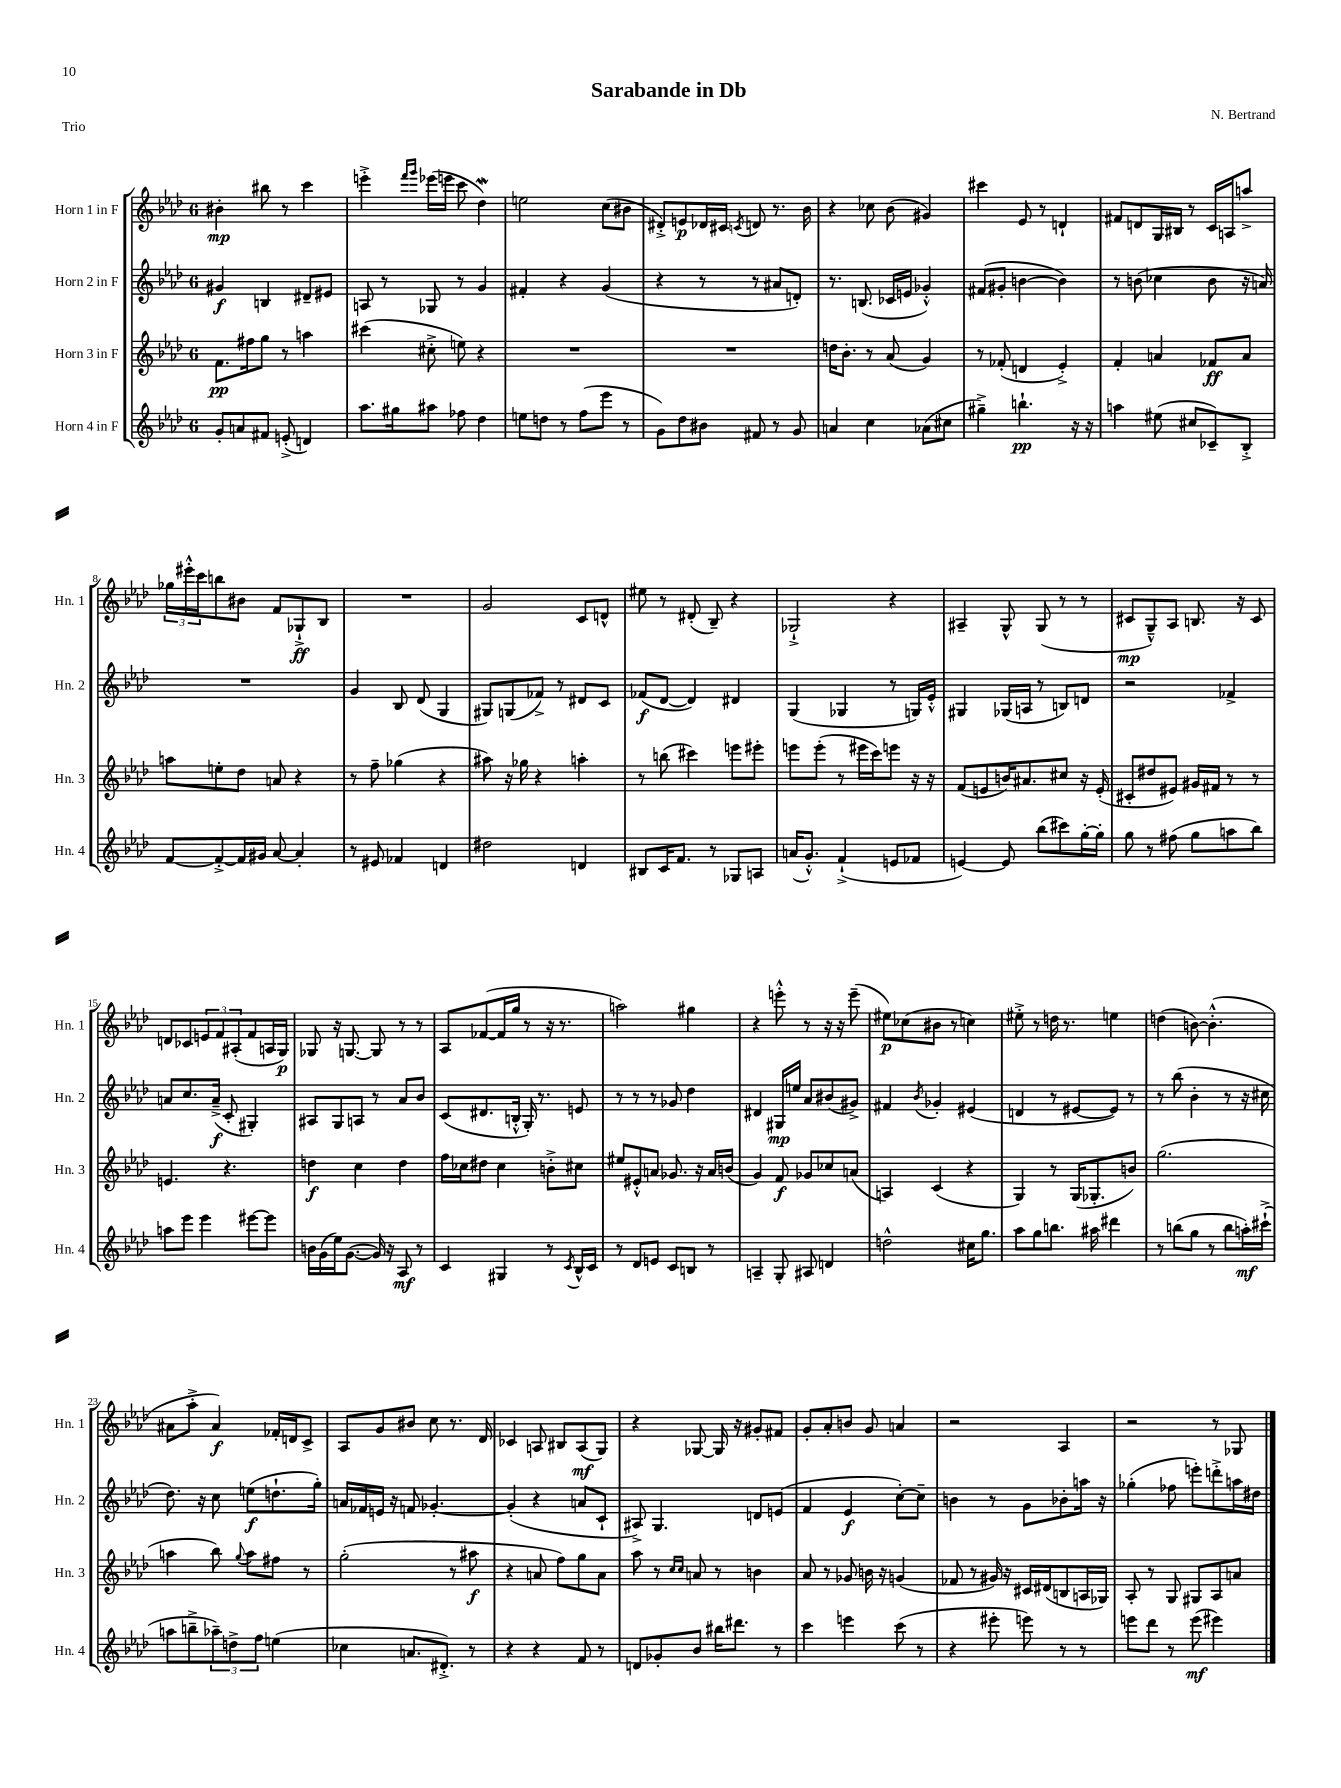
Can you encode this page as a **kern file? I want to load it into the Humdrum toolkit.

**kern	**kern	**kern	**kern
*staff4	*staff3	*staff2	*staff1
*clefG2	*clefG2	*clefG2	*clefG2
*k[b-e-a-d-]	*k[b-e-a-d-]	*k[b-e-a-d-]	*k[b-e-a-d-]
*M6/8	*M6/8	*M6/8	*M6/8
8g'/L	8.f\L	4g#/	4b#'\
8a/	.	.	.
.	16ff#\k	.	.
8f#/J	8gg\J	4B/	8bb#\
(8e'^/	8r	.	8r
4d/)	4aa\	8d#~/L	4ccc\
.	.	8e#/J	.
=	=	=	=
8.aa-\L	(4ccc#\	8A/	4eee'^\
.	.	8r	.
16gg#\k	.	.	.
.	.	.	16qqfff/LL
.	.	.	16qqggg/JJ
8aa#\J	8cc#'^\	8G-/	(16eee-\LL
.	.	.	16eee\JJ
8ff-\	8ee\)	8r	8ccc\
4dd-\	4r	4g/	4dd-\)
=	=	=	=
8ee\L	2.r	4f#'/	2ee\
8dd\J	.	.	.
8r	.	4r	.
(8ff\L	.	.	.
8eee-\J	.	(4g/	(8cc\L
8r	.	.	8b#\J
=	=	=	=
8g\L)	2.r	4r	8d#'^/L)
8dd-\	.	.	8e/
8b#\J	.	8r	16d-/L
.	.	.	16c#/JJ
.	.	.	8qc/
8f#/	.	8r	8d/
8r	.	8a#/L	8.r
8g/	.	8d'/J)	.
.	.	.	16b-\
=	=	=	=
4a/	16dd\LK	8.r	4r
.	8.b-'\J	.	.
.	.	(8.B/	.
4cc\	8r	.	8cc-\
.	(8a-/	16c-/LL	(8b-\
.	.	16e/JJ	.
(8a-\L	4g/)	4g-'^^/)	4g#/)
8cc#\J	.	.	.
=	=	=	=
4gg#~^\)	8r	(8f#/L	4ccc#\
.	(8f-'/	8g#'/J	.
4.bb`\	4d/	[4b\	8e-/
.	.	.	8r
.	4e-'^/)	4b\])	4d`/
16r	.	.	.
16r	.	.	.
=	=	=	=
4aa\	4f'/	8r	8f#/L
.	.	(8b\	8d/
(8ee#\	4a/	4cc-\	16G/L
.	.	.	16B#/JJ
8cc#/L	.	.	8r
8c-~/)	8f-/L	8b\	16c/LL
.	.	.	16A/J
8B-'^/J	8a/J	16r	8aa^/J
.	.	16a/)	.
=	=	=	=
[8f/L	8aa\L	2.r	24gg-\LL
.	.	.	24eee#'^^\
.	.	.	24ccc\J
8f'^/_	8ee'\	.	8bb\
16f/]L	8dd-\J	.	8b#\J
16g#/JJ	.	.	.
[8a-/	8a/	.	8f/L
4a-'/]	4r	.	8G-`^/
.	.	.	8B-/J
=	=	=	=
8r	8r	4g/	2.r
8e#/	8ff~\	.	.
4f-/	(4gg-\	8B-/	.
.	.	(8d-/	.
4d/	4r	4G/	.
=	=	=	=
2dd#\	8aa#\)	8G#/L)	2g/
.	16r	(8G/	.
.	16gg-\	.	.
.	4r	8f-^/J)	.
.	.	8r	.
4d/	4aa'\	8d#/L	8c/L
.	.	8c/J	8d^^/J
=	=	=	=
8B#/L	8r	(8f-/L	8ee#\
16c/K	(8bb\	[8d-/J	8r
8.f/J	.	.	.
.	4ccc#\)	4d-/])	(8d#'/
8r	.	.	8B-~/)
8G-/L	8eee\L	4d#/	4r
8A/J	8eee#'\J	.	.
=	=	=	=
(16a/LK	8eee\L	(4G/	2G-`^/
8.g'^^/J)	.	.	.
.	(8eee'\J	.	.
(4f`^/	8r	4G-/	.
.	16eee#\LL	.	.
.	16ccc\J)	.	.
8e/L	8eee\J	8r	4r
8f-/J	16r	16G/LL)	.
.	16r	16e-'^^/JJ	.
=	=	=	=
[4e/)	(8f/L	4G#/	4A#~/
.	8e/	.	.
8e/]	16b/K)	(16G-/LL	8G^^/
.	8.a#/	16A/JJ	.
(8bb-\L	.	8r	(8G/
8ccc#\)	8cc#/J	8B/L)	8r
[16gg'\L	16r	8d/J	8r
16gg'\]JJ	(16e'/	.	.
=	=	=	=
8gg\	8c#'/L	2r	8c#/L
8r	8dd#/	.	8G~^^/)
(8ff#\	8e#/J)	.	8A-/J
8gg\L	16g#/LL	.	8.B/
.	16f#/JJ	.	.
8aa\	8r	4f-^/	.
.	.	.	16r
8bb-\J)	8r	.	8c#/
=	=	=	=
8aa\L	4.e/	8a/L	8d/L
8eee-\J	.	8.cc/	8c-/
4eee-\	.	.	12e/
.	.	(16a~^/Jk	.
.	.	.	12f/
.	4.r	8c'/	.
.	.	.	(12A#'/
[8eee#\L	.	4G#'/)	8f/
8eee#\]J	.	.	16A/L
.	.	.	16G/JJ)
=	=	=	=
16b\LL	4dd\	8A#/L	8G-/
(16g\	.	.	.
16ee-\J)	.	8G/	16r
([8.g\J	.	.	[8.G/
.	4cc\	8A/J	.
16g/])	.	8r	8G/]
16r	.	.	.
8A-/	4dd\	8a-/L	8r
8r	.	8b-/J	8r
=	=	=	=
4c/	16ff\LL	(8c/L	8A-/L
.	16cc-\J	.	.
.	8dd#\J	8.d#/	([8f-/
4G#/	4cc-\	.	16f-/]L
.	.	16B'^^/Jk	16gg/JJ
.	.	16G'/)	8r
.	.	8.r	.
8r	8b'^\L	.	16r
.	.	.	8.r
8qc/	.	.	.
16B-^^/LL	8cc#\J	8e/	.
16c/JJ	.	.	.
=	=	=	=
8r	8ee#/L	8r	2aa\)
8d-/L	8e#'^^/	8r	.
8e/J	8a/J	8r	.
8c/L	8.g-/	8g-/	.
8B/J	.	4dd-\	4gg#\
.	16r	.	.
8r	16a/LL	.	.
.	(16b/JJ	.	.
=	=	=	=
4A~/	4g/)	4d#/	4r
8G'/	8f/	16G#/LL	8eee'^^\
.	.	16ee/JJ	.
8A#/	8g-/L	8a-/L	8r
4d/	8cc-/	(8b#/	16r
.	.	.	16r
.	(8a/J	8g#^/J)	(8eee~\
=	=	=	=
2dd^^\	4A/)	4f#/	8ee#\L)
.	.	.	(8cc-\
.	.	8qb-/	.
.	(4c/	4g-'/	8b#\J
.	.	.	8r
16cc#\LK	4r	(4e#/	4cc\)
8.gg\J	.	.	.
=	=	=	=
8aa-\L	4G/)	4d/	8ee#'^\
8gg\	.	.	8r
8.bb\J	8r	8r	16dd\
.	.	.	8.r
.	(16G/LK	[8e#/L	.
16aa#\	8.G-'/	.	.
4ddd#\	.	8e#/]J)	4ee\
.	8b/J)	8r	.
=	=	=	=
8r	(2.gg\	8r	(4dd\
(8bb\L	.	(8bb-\	.
8gg\J	.	4b-'\	[8b\)
8r	.	.	(4.b'^^\]
8bb\L	.	8r	.
16aa'\L)	.	16r	.
(16ccc#`^\JJ	.	16cc#\	.
=	=	=	=
8aa\L	4aa\	8.dd-\)	8a#\L
8bb~^\	.	.	8aa-'^\J
.	.	16r	.
12aa-~\)	8bb-\)	8cc\	4a#/)
12dd^\	.	.	.
.	8qqgg/	.	.
.	8aa\L	(8ee\L	.
12ff\J	.	.	.
(4ee\	8ff#\J	8.dd`\	16f-'/LL
.	.	.	16d/J
.	8r	.	8c^/J
.	.	16gg'\Jk)	.
=	=	=	=
4cc-\	(2gg'\	16a/LL	8A-/L
.	.	16f-/	.
.	.	16e/JJ	8g/
.	.	16r	.
8.a/L	.	8f/	8b#/J
.	.	[4.g-'/	8cc\
8.d#'^/J)	.	.	.
.	8r	.	8.r
8r	8aa#\	.	.
.	.	.	16d-/
=	=	=	=
4r	4r	(4g-'/]	4c-/
4r	8a/	4r	8A/
.	8ff\L)	.	8B#/L
8f/	8gg\	8a/L	(8A/
8r	8a\J	8c`/J	8G/J)
=	=	=	=
8d/L	8aa-\	8A#^/)	4r
8g-'/	8r	4.G/	.
.	16qqcc/LL	.	.
.	16qqcc/JJ	.	.
8b-/J	8a/	.	[8G-/
16bb#\LK	8r	.	16G-/]
8.ddd#\J	.	.	16r
.	4b\	8d/L	8g#'/L
8r	.	(8e/J	8f#/J
=	=	=	=
4ccc\	8a-/	4f/	8g'/L
.	8r	.	8a-'/
4eee\	8g-/	4e-/	8b/J
.	16b\	.	8g/
.	16r	.	.
(8ccc\	(4g/	[8cc'\L)	4a/
8r	.	8cc~\]J	.
=	=	=	=
4r	8f-/	4b\	2r
.	8r	.	.
8eee#'\	16g#/)	8r	.
.	16r	.	.
8eee\)	16c#/LL	8g\L	.
.	(16d#/J	.	.
8r	8B/	8b-'\	4A-/
8r	16A/L	16aa\Jk	.
.	16G-/JJ)	16r	.
=	=	=	=
8eee\L	8A-'/	(4gg-'\	2r
8ddd-\J	8r	.	.
8r	8G/	8ff-\	.
(8eee\	8G#/L	8eee'\L)	.
4eee#\)	8A-/	8ddd'^\	8r
.	8a/J	16aa\L	8G-/
.	.	16dd#\JJ	.
==	==	==	==
*-	*-	*-	*-
